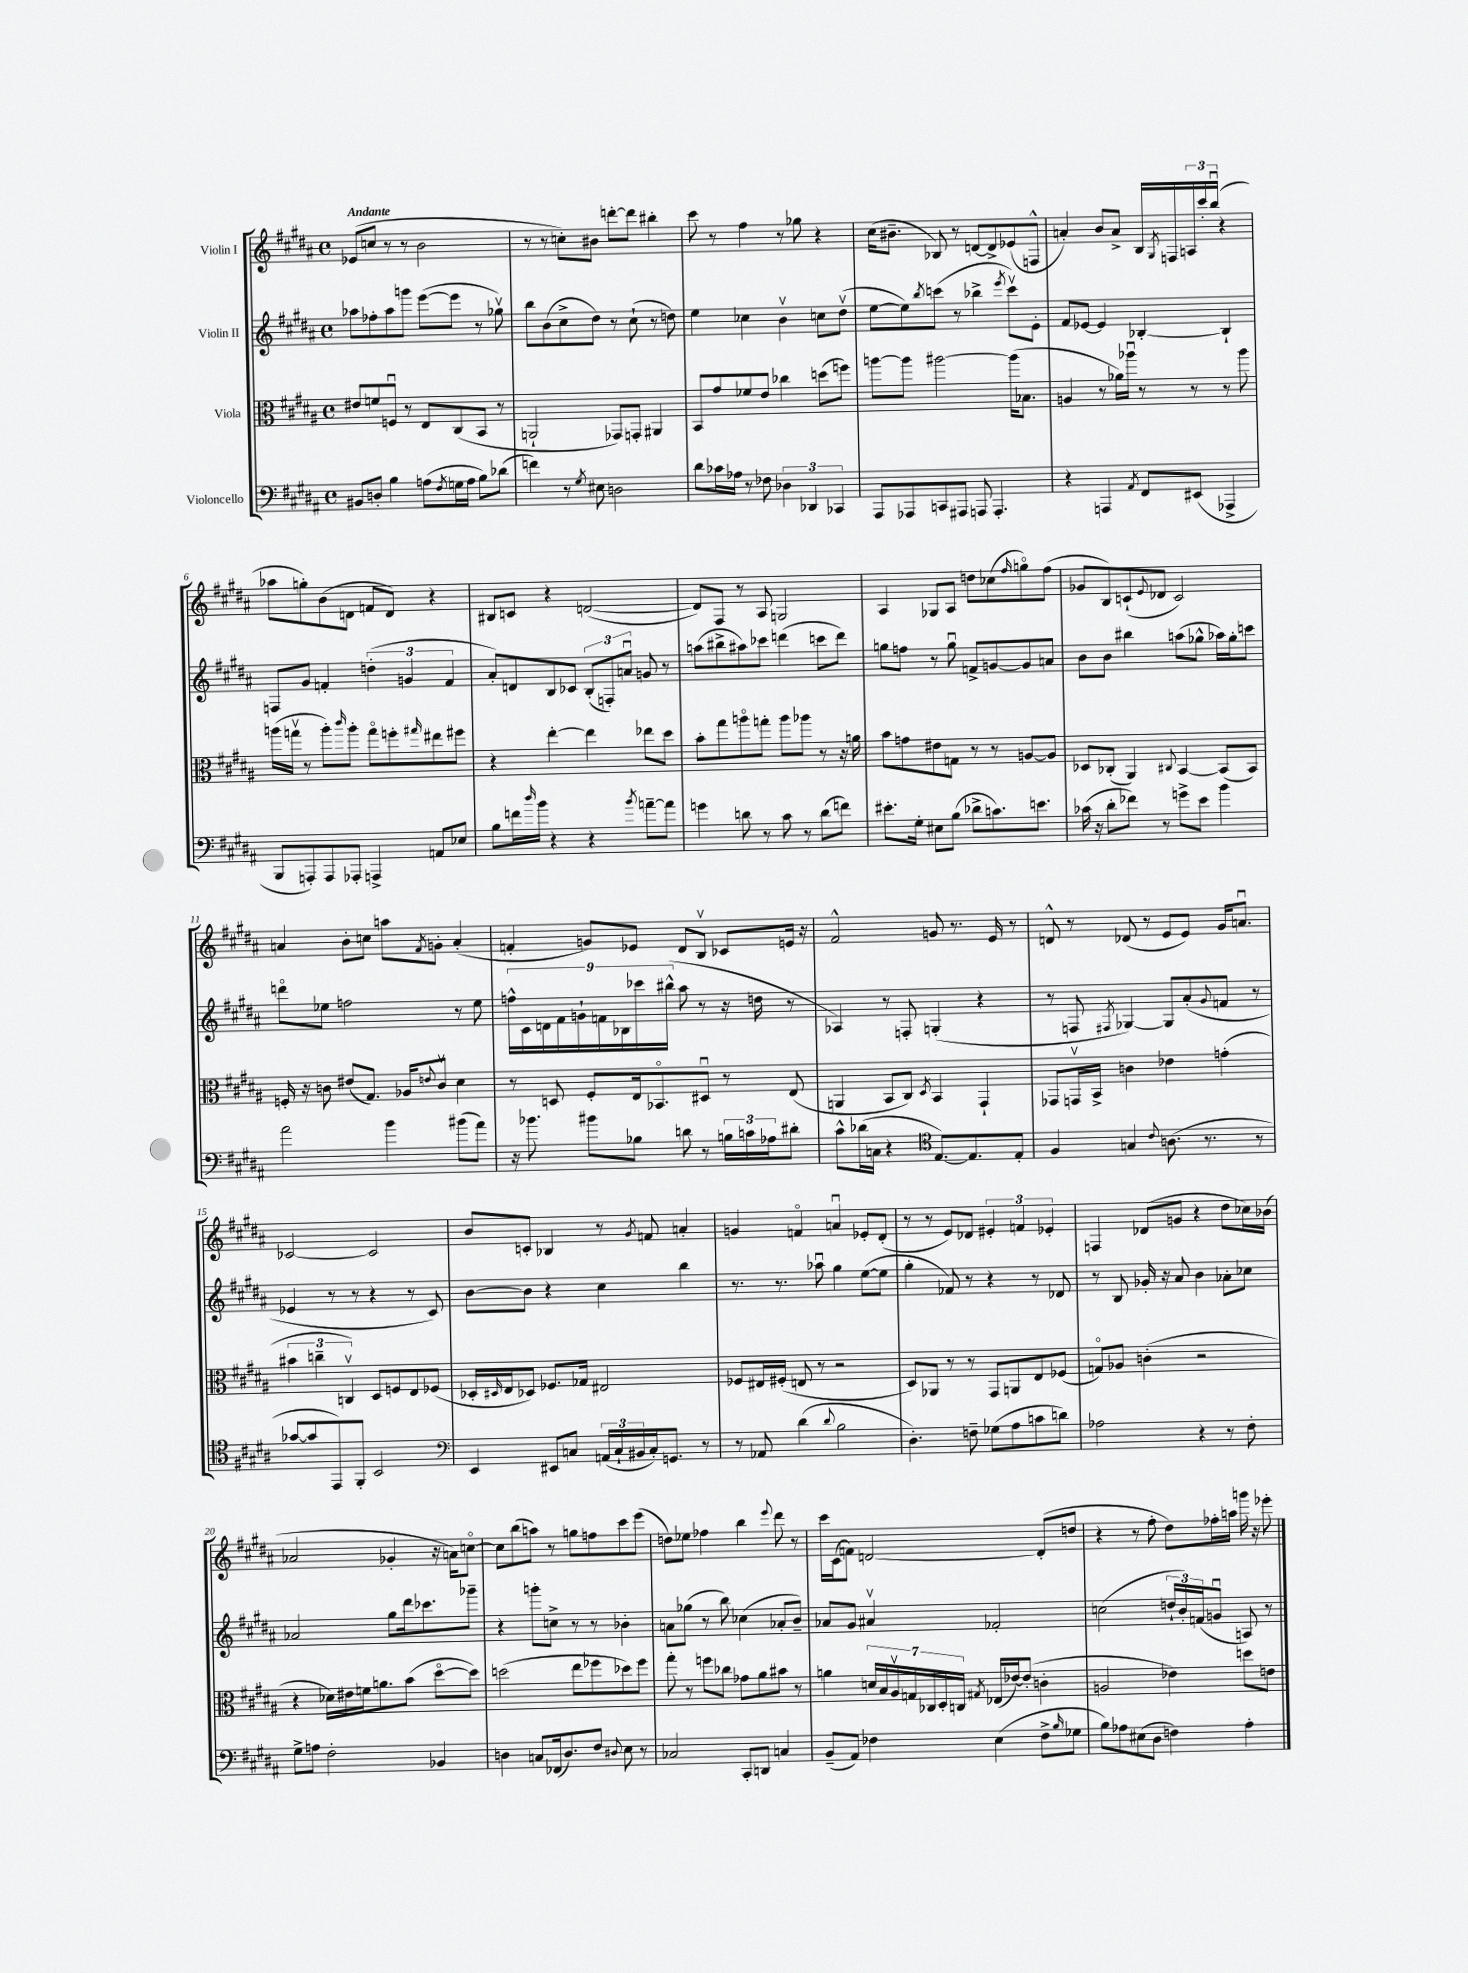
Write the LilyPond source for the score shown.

<<
\new StaffGroup <<
\new Staff = "s0" \with { instrumentName = "Violin I" } {
    \clef treble \key b \major \defaultTimeSignature \time 4/4 \tempo "Andante"
    ees'8( c''8 r8 r8 b'2 |
    r8 r8 c''8-.) bis'8 d'''8~-. d'''8 bis''4-. |
    cis'''8 r8 fis''4 r8 ges''8 r4 |
    cis''16( bis'8.-- bes8) r8 d'8~ d'8-> ees'8( f8-^ |
    a'4-.) b'8 a'8-> b16 \acciaccatura { gis8 } f16 \tuplet 3/2 { a16 cis'''16-. b''16\downbow( } r4 |
    aes''8 g''8-.) b'8( d'8 f'8 d'8) r4 |
    bis8 c'8 r4 d'2~( |
    d'8) fis8 r8 ais8 g2 |
    ais4 ges8 ais8 d''8 ces''8( \grace { fis''16 } g''8\flageolet) fis''8( |
    ges'8 b8) c'8-!( \appoggiatura { e'8 } des'8 c'2) |
    a'4 b'8-. c''8 a''8 \acciaccatura { fis'8 } g'8-. a'4-.( |
    f'4-. g'8) ees'8 dis'8 b8\upbow ces'8 e'16 r16 |
    fis'2-^ g'8 r8. e'16 r8 |
    d'8-^ r8 des'8( r8 e'8 e'8) gis'16 a'8.\downbow |
    ces'2~ ces'2 |
    b'8 c'8-. bes4 r8 \acciaccatura { gis'8 } f'8 a'4-. |
    g'4 f'4\flageolet a'4\downbow ees'8-. dis'8-.( |
    r8 r8 e'8) des'8 \tuplet 3/2 { eis'4-. f'4 ees'4-. } |
    f4 des'8( g'8 r4 dis''8 ces''16) bes'16( |
    aes'2 ges'4-. r16 a'16) c''8~\flageolet |
    c''8 b''8( a''8) r8 g''8 f''8 cis'''8 e'''8( |
    d''8) ees''8 fes''4 b''4 \appoggiatura { e'''8 } dis'''8 r8 |
    cis'''16 cis'16( f'8) d'2~ d'8-.( d''8 |
    r4 r8 fis''8-. dis''8) fes''16-. a''16 g'''16 r16 ees'''8-. \bar "|." |
}
\new Staff = "s1" \with { instrumentName = "Violin II" } {
    \clef treble \key b \major \defaultTimeSignature \time 4/4
    aes''8 fes''8-. aes''8 g'''8 e'''8~( e'''8 r8 ges''8\upbow) |
    b''8 b'8( cis''8-> dis''8) r8 cis''8-!( r8 d''8) |
    e''4 ces''4 b'4\upbow c''8 dis''8\upbow( |
    e''8~ e''8) \acciaccatura { b''8 } c'''8( r8 bes''4-> \acciaccatura { e'''8 } c'''8\upbow) e'8-. |
    fis'8 ees'8~ ees'4 bes4~-. bes4-! |
    f8 gis'8 f'4-. \tuplet 3/2 { d''4-.( g'4 f'4 } |
    ais'8-.) d'8 b8 ces'8 \tuplet 3/2 { b8-.( f8-.) a'8\downbow } g'8 r8 |
    a''8( bis''8-> ais''8) ces'''8 d'''4( c'''8 d'''8) |
    g''8 f''8 r8 g''8\downbow f'8-> g'8~ g'8 a'8 |
    b'8 b'8 bis''4 a''8( ges''8-^ aes''16) ges''16-. c'''8 |
    d'''8\flageolet ees''8 f''2 r8 ees''8 |
    \tuplet 9/8 { f''16-^ cis'16 d'16 fis'16 g'16-! f'16 bes16 ces'''16 bis''16-^( } ais''8 r8 r16 d''16 r8 |
    aes4) r8 f8-. g4-.( r4 |
    r8 f8 \acciaccatura { fis8 } ges4~) ges8 ais'8-.( \appoggiatura { gis'8 } f'8 r8 |
    ees'4 r8 r8 r4 r8 cis'8) |
    b'8~ b'8 r4 cis''4 b''4 |
    r8. r8. aes''8\downbow gis''4 e''8~( e''8 |
    gis''4-. fes'8) r8 r4 r8 des'8 |
    r8 b8 ges'16-. r16 ais'8 b'4 aes'8-. ces''8 |
    aes'2 gis''8 dis'''16 ces'''8. ges'''8-- |
    r4 g'''8-. c''8-> r8 r8 bes'4-. |
    a'8 ges''8( r8 b''8) ces''4( aes'8-. b'8--) |
    aes'8 gis'8 ais'4\upbow fes'2-. |
    c''2( \tuplet 3/2 { d''16-! b'16-.) f'16( } g'8\downbow a8) r8 \bar "|." |
}
\new Staff = "s2" \with { instrumentName = "Viola" } {
    \clef alto \key b \major \defaultTimeSignature \time 4/4
    eis'8 f'8 f8\downbow r8 e8 cis8( b,8 r8 |
    a,2-! ges,8) g,8-. ais,4 |
    b,8 gis'8 fes'8 e'8 ces''4 d''8( f''8) |
    a''8~ a''8 ais''2~ ais''16( bes8. |
    a4 r8 aes'16) aes''16\downbow r8 r8 r8 aes''8 |
    a''16( g''16\upbow r8 a''8-.) \grace { cis'''16 } a''8-. g''8\flageolet f''8-. \grace { gis''16 } eis''8 fis''8 |
    r4 e''4~-. e''4 ees''8 dis''8 |
    b'8-. gis''8 a''8\flageolet g''8-. a''8 aes''8 r8 r16 a'16 |
    b'8 g'8 eis'8 g8 r8 r8 a8~ a8 |
    des8 ces8-.( ais,4) \appoggiatura { cis8 } b,4~ b,8( b,8) |
    f16-. r16 c'8 eis'8( gis8.) aes16 \appoggiatura { e'8 } c'8\upbow dis'4 |
    r8 d8 fis8-. e16 bes,8.\flageolet dis8\downbow r8 e8( |
    a,4 b,8 cis8) \acciaccatura { dis8 } b,4 gis,4-! |
    ges,8 g,16\upbow b,16-> c'4 ees'4 g'4-.( |
    \tuplet 3/2 { bis'4 c''4-- c4\upbow) } dis8 f8 e8 fes8( |
    des16-. \grace { dis16 } e16 des8) fes8. ges16 eis2 |
    fes8 eis16 fis16-.( e8 r8 r2 |
    dis8) aes,8 r8 r8 gis,8 a,8 e8 fes8( |
    g8\flageolet) aes8 c'4-.( r2 |
    r4 des'16) eis'16 f'16 a'8. b'8( dis''8~\flageolet dis''8) |
    d''2( e''8 fes''8 des''8) fes''8 |
    gis''8-. r8 f''8 ces''8 ges'8 ais'8 bis'8 r8 |
    a'4 \tuplet 7/4 { d'16 b16 ais16\upbow g16 ces16 dis16-. c16 } \acciaccatura { gis8 } ees16( ees'16~) ees'8-.( c'4-. |
    a2 ees'4) d''8 e'8 \bar "|." |
}
\new Staff = "s3" \with { instrumentName = "Violoncello" } {
    \clef bass \key b \major \defaultTimeSignature \time 4/4
    bis,8 d8-. b4 a8( \acciaccatura { fis8 } g16 a16 b8) des'8( |
    f'4) r8 \acciaccatura { gis8 } eis8 d2 |
    dis'8 ces'16 aes16 r8 fes8 \tuplet 3/2 { des4 des,4 ces,4 } |
    ais,,8 aes,,8 c,8 ais,,8 a,,8 a,,4.-. |
    r4 a,,4 \acciaccatura { ais,8 } fis,8 eis,8( aes,,4-> |
    b,,8 a,,8-.) a,,8 aes,,8-. a,,4-> a,8 ees8 |
    b8 f'16 \grace { dis''16 } b'16 r4 r4 \acciaccatura { b'8 } a'8~-- a'8 |
    g'4 d'8 r8 cis'8 r8 d'8( f'8) |
    eis'8.-. gis16-. eis8 b8( des'8-> c'8.) e'8. |
    ces'16( r16 dis'8-. fes'8) r8 g'8-> e'8 b'4 |
    ais'2 b'4 bis'8( ais'8) |
    r16 bes'8. bis'8 bes8 d'8 r8 \tuplet 3/2 { b16 c'16 aes16 } dis'8-. |
    cis'8-^ des'16( c16 r4 \clef tenor e8.~) e8. e8-. |
    fis4 g4 \appoggiatura { cis'8 } a8.( r8. r8 |
    ges'8~ ges'8 e,8) fis,8-. b,2 |
    \clef bass e,4 eis,8 c8 \tuplet 3/2 { a,16( c16-! bis,16 } c16-.) g,8. r8 |
    r8 aes,8 dis'4( \appoggiatura { dis'8 } b2 |
    dis4.-.) f8-- ges8( ais8 c'8 d'8) |
    aes2 r4 r8 fis8-. |
    gis8-> a8 fis2-. bes,4 |
    d4 c8 fes,16( d8.) fis8 \appoggiatura { dis8 } e8 r8 |
    ces2 cis,8-. d,8 c4 |
    b,8--( ais,8) fes4 e4( fes8-> \grace { b16 } ges8 |
    b8) aes8 eis8( dis8 f4) aes4-. \bar "|." |
}
>>
>>
